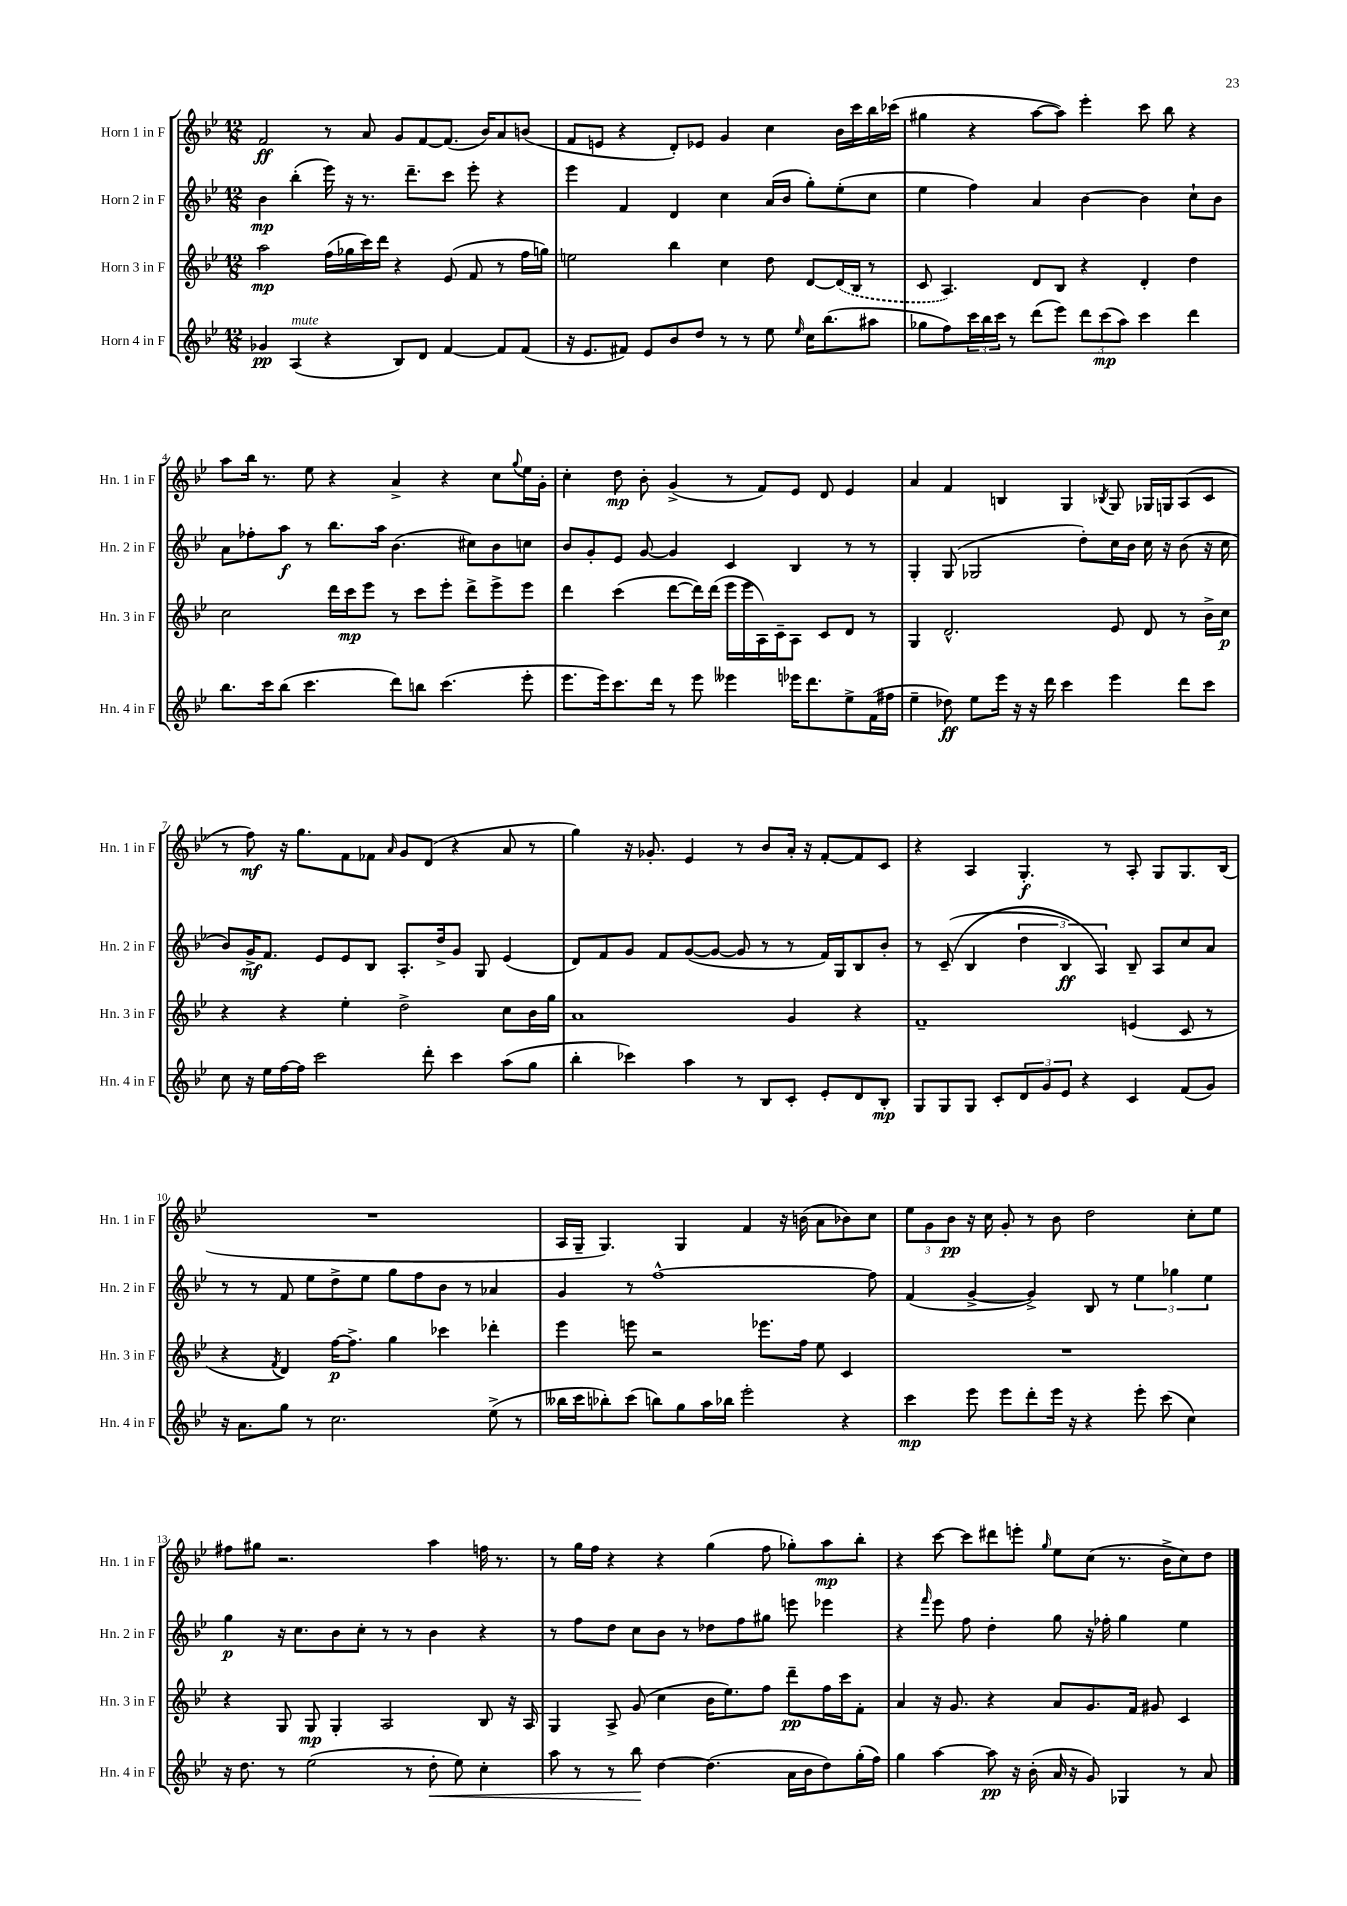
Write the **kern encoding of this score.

**kern	**kern	**kern	**kern
*staff4	*staff3	*staff2	*staff1
*clefG2	*clefG2	*clefG2	*clefG2
*k[b-e-]	*k[b-e-]	*k[b-e-]	*k[b-e-]
*M12/8	*M12/8	*M12/8	*M12/8
4g-	2aa	4b-	2f
(4A	.	(4bb-'	.
4r	(16ff	16eee-)	8r
.	16gg-	16r	.
.	16ccc)	8.r	8a
.	16ddd	.	.
8B-)	4r	.	8g
.	.	8.ddd~	.
8d	.	.	[8f
[4f	(8e-	8ccc	(8.f]
.	8f	8eee-'	.
.	.	.	16b-)
8f]	8r	4r	8a
(8f	16ff	.	(8b
.	16gg)	.	.
=	=	=	=
16r	2ee	4eee-	8f
8.e-	.	.	.
.	.	.	8e
8f#)	.	4f	4r
8e-	.	.	.
8b-	4bb-	4d	8d')
8dd	.	.	8e-
8r	4cc	4cc	4g
8r	.	.	.
8ee-	8dd	(16a	4cc
.	.	16b-	.
16qqee-	.	.	.
16cc	[8d	8gg')	.
(8.bb-	.	.	.
.	(16d]	(8ee-'	16b-
.	16B-	.	16ccc
8aa#	8r	8cc	16bb-
.	.	.	(16ccc-
=	=	=	=
8gg-	8c	4ee-	4gg#
8ff)	4.A)	.	.
24ccc	.	4ff)	4r
24bb-	.	.	.
24ccc	.	.	.
8r	.	.	.
(8ddd	8d	4a	[8aa
8eee-)	8B-	.	8aa])
12ddd	4r	[4b-	4eee-'
(12ccc	.	.	.
12aa)	.	.	.
4ccc	4d'	4b-]	8ccc
.	.	.	8bb-
4ddd	4dd	8cc`	4r
.	.	8b-	.
=	=	=	=
8.bb-	2cc	8a	8aa
.	.	8ff-'	16bb-
16ccc	.	.	8.r
(8bb-	.	8aa	.
4.ccc	.	8r	8ee-
.	16ddd	8.bb-	4r
.	16ccc	.	.
.	8eee-	.	.
.	.	16aa	.
8ddd)	8r	(4.b-	4a^
8bb	8ccc	.	.
(4.ccc	8eee-'	.	4r
.	8ddd^	8cc#)	.
.	8eee-^	8b-	8cc
.	.	.	8qqgg
8eee-'	8eee-	8cc	16ee-
.	.	.	16g'
=	=	=	=
8.eee-	4ddd	8b-	4cc'
.	.	8g'	.
16eee-)	.	.	.
8.ccc	(4ccc	8e-	8dd
.	.	[8g	8b-'
16ddd	.	.	.
8r	[8ddd	4g]	(4g^
8eee-	16ddd])	.	.
.	(16ddd	.	.
4eee--	16eee-	4c	8r
.	16eee-	.	.
.	16A)	.	8f)
.	16c~	.	.
16eee-	8A	4B-	8e-
8.ddd	.	.	.
.	8c	.	8d
8ee-^	8d	8r	4e-
(16f	8r	8r	.
16ff#	.	.	.
=	=	=	=
4ee-~	4G	4G'	4a
8dd-)	2.d^^	(8G	4f
8ee-	.	2G-	.
16eee-	.	.	4B
16r	.	.	.
16r	.	.	.
16ddd	.	.	.
4ccc	.	.	4G
.	.	8dd')	.
.	.	.	8qB-
4eee-	8e-	16cc	8G
.	.	16b-	.
.	8d	16cc	16G-
.	.	16r	16G
8ddd	8r	(8b-	(8A
8ccc	16b-^	16r	8c
.	16cc	16cc	.
=	=	=	=
8cc	4r	8b-)	8r
16r	.	16g^	8ff)
16ee-	.	8.f	.
[16ff	4r	.	16r
16ff]	.	.	8.gg
2ccc	.	8e-	.
.	4ee-'	8e-	8f
.	.	8B-	8f-
.	.	.	16qqa
.	2dd^	8.A'	8g
8ddd'	.	.	(8d
.	.	16dd^	.
4ccc	.	8g	4r
.	.	8G	.
(8aa	8cc	(4e-	8a
8gg	16b-	.	8r
.	16gg	.	.
=	=	=	=
4bb-'	1a	8d)	4gg)
.	.	8f	.
4ccc-)	.	8g	16r
.	.	.	8.g-'
.	.	8f	.
4aa	.	([8g	4e-
.	.	8g_	.
8r	.	8g]	8r
8B-	.	8r	8b-
8c'	4g	8r	16a'
.	.	.	16r
8e-'	.	16f)	[8f'
.	.	16G	.
8d	4r	8B-	8f]
8B-'	.	8b-'	8c
=	=	=	=
8G	1f~	8r	4r
8G	.	&((8c~	.
8G	.	4B-	4A
8c'	.	.	.
12d	.	6dd	4.G'
12g	.	.	.
12e-	.	6B-)	.
4r	.	.	.
.	.	6A&)	.
.	.	.	8r
4c	(4e	8B-~	8A'
.	.	8A	8G
(8f	8c	8cc	8.G
8g)	8r	8a	.
.	.	.	(16B-
=	=	=	=
16r	4r	8r	1.r
8.a	.	.	.
.	.	8r	.
.	8qf	.	.
8gg	4d)	8f	.
8r	.	8ee-	.
2.cc	[16ff	8dd^	.
.	8.ff^]	.	.
.	.	8ee-	.
.	4gg	8gg	.
.	.	8ff	.
.	4ccc-	8b-	.
.	.	8r	.
(8ee-^	4ddd-'	4a-	.
8r	.	.	.
=	=	=	=
16bb--	4eee-	4g	16A
16ccc	.	.	16G~
8bb-')	.	.	4.G)
(8ccc	8eee	8r	.
8bb)	2r	[1ff^^	.
8gg	.	.	4G
16aa	.	.	.
16bb-	.	.	.
2eee-'	.	.	4f
.	8.eee-	.	.
.	.	.	16r
.	16ff	.	(16b
.	8ee-	.	8a
4r	4c	.	8b-)
.	.	8ff]	8cc
=	=	=	=
4ccc	1.r	(4f	12ee-
.	.	.	12g
.	.	.	12b-
8eee-	.	[4g^	16r
.	.	.	16cc
8eee-	.	.	8g'
8ddd'	.	4g^])	8r
16eee-	.	.	8b-
16r	.	.	.
4r	.	8B-	2dd
.	.	8r	.
8eee-'	.	6ee-	.
(8ccc	.	.	.
.	.	6gg-	.
4cc)	.	.	8cc'
.	.	6ee-	.
.	.	.	8ee-
=	=	=	=
16r	4r	4gg	8ff#
8.dd	.	.	.
.	.	.	8gg#
8r	8G	16r	2.r
.	.	8.cc	.
(2ee-	8G	.	.
.	4G'	8b-	.
.	.	8cc'	.
.	2A	8r	.
8r	.	8r	.
8dd'	.	4b-	4aa
8ee-)	.	.	.
4cc'	8B-	4r	16ff
.	.	.	8.r
.	16r	.	.
.	16A	.	.
=	=	=	=
8aa	4G	8r	8r
8r	.	8ff	16gg
.	.	.	16ff
8r	8A^	8dd	4r
8bb-	(8g	8cc	.
[4dd	4cc	8b-	4r
.	.	8r	.
(4.dd]	16b-	8dd-	(4gg
.	8.ee-)	.	.
.	.	8ff	.
.	8ff	8gg#	8ff
16a	8ddd~	8eee	8gg-')
16b-	.	.	.
8dd)	16ff	4eee-	8aa
.	16ccc	.	.
(16gg'	8f'	.	8bb-'
16ff)	.	.	.
=	=	=	=
4gg	4a	4r	4r
.	.	16qqfff	.
[4aa	16r	8eee-	[8ccc
.	8.g	.	.
.	.	8ff	8ccc]
8aa]	4r	4dd'	8ddd#
16r	.	.	8eee'
(16b-'	.	.	.
.	.	.	16qqgg
16a	8a	8gg	8ee-
16r	.	.	.
8g)	8.g	16r	(8cc
.	.	16ff-'	.
4G-	.	4gg	8.r
.	16f	.	.
.	8g#	.	.
.	.	.	16b-^
8r	4c	4ee-	8cc)
8a	.	.	8dd
==	==	==	==
*-	*-	*-	*-
